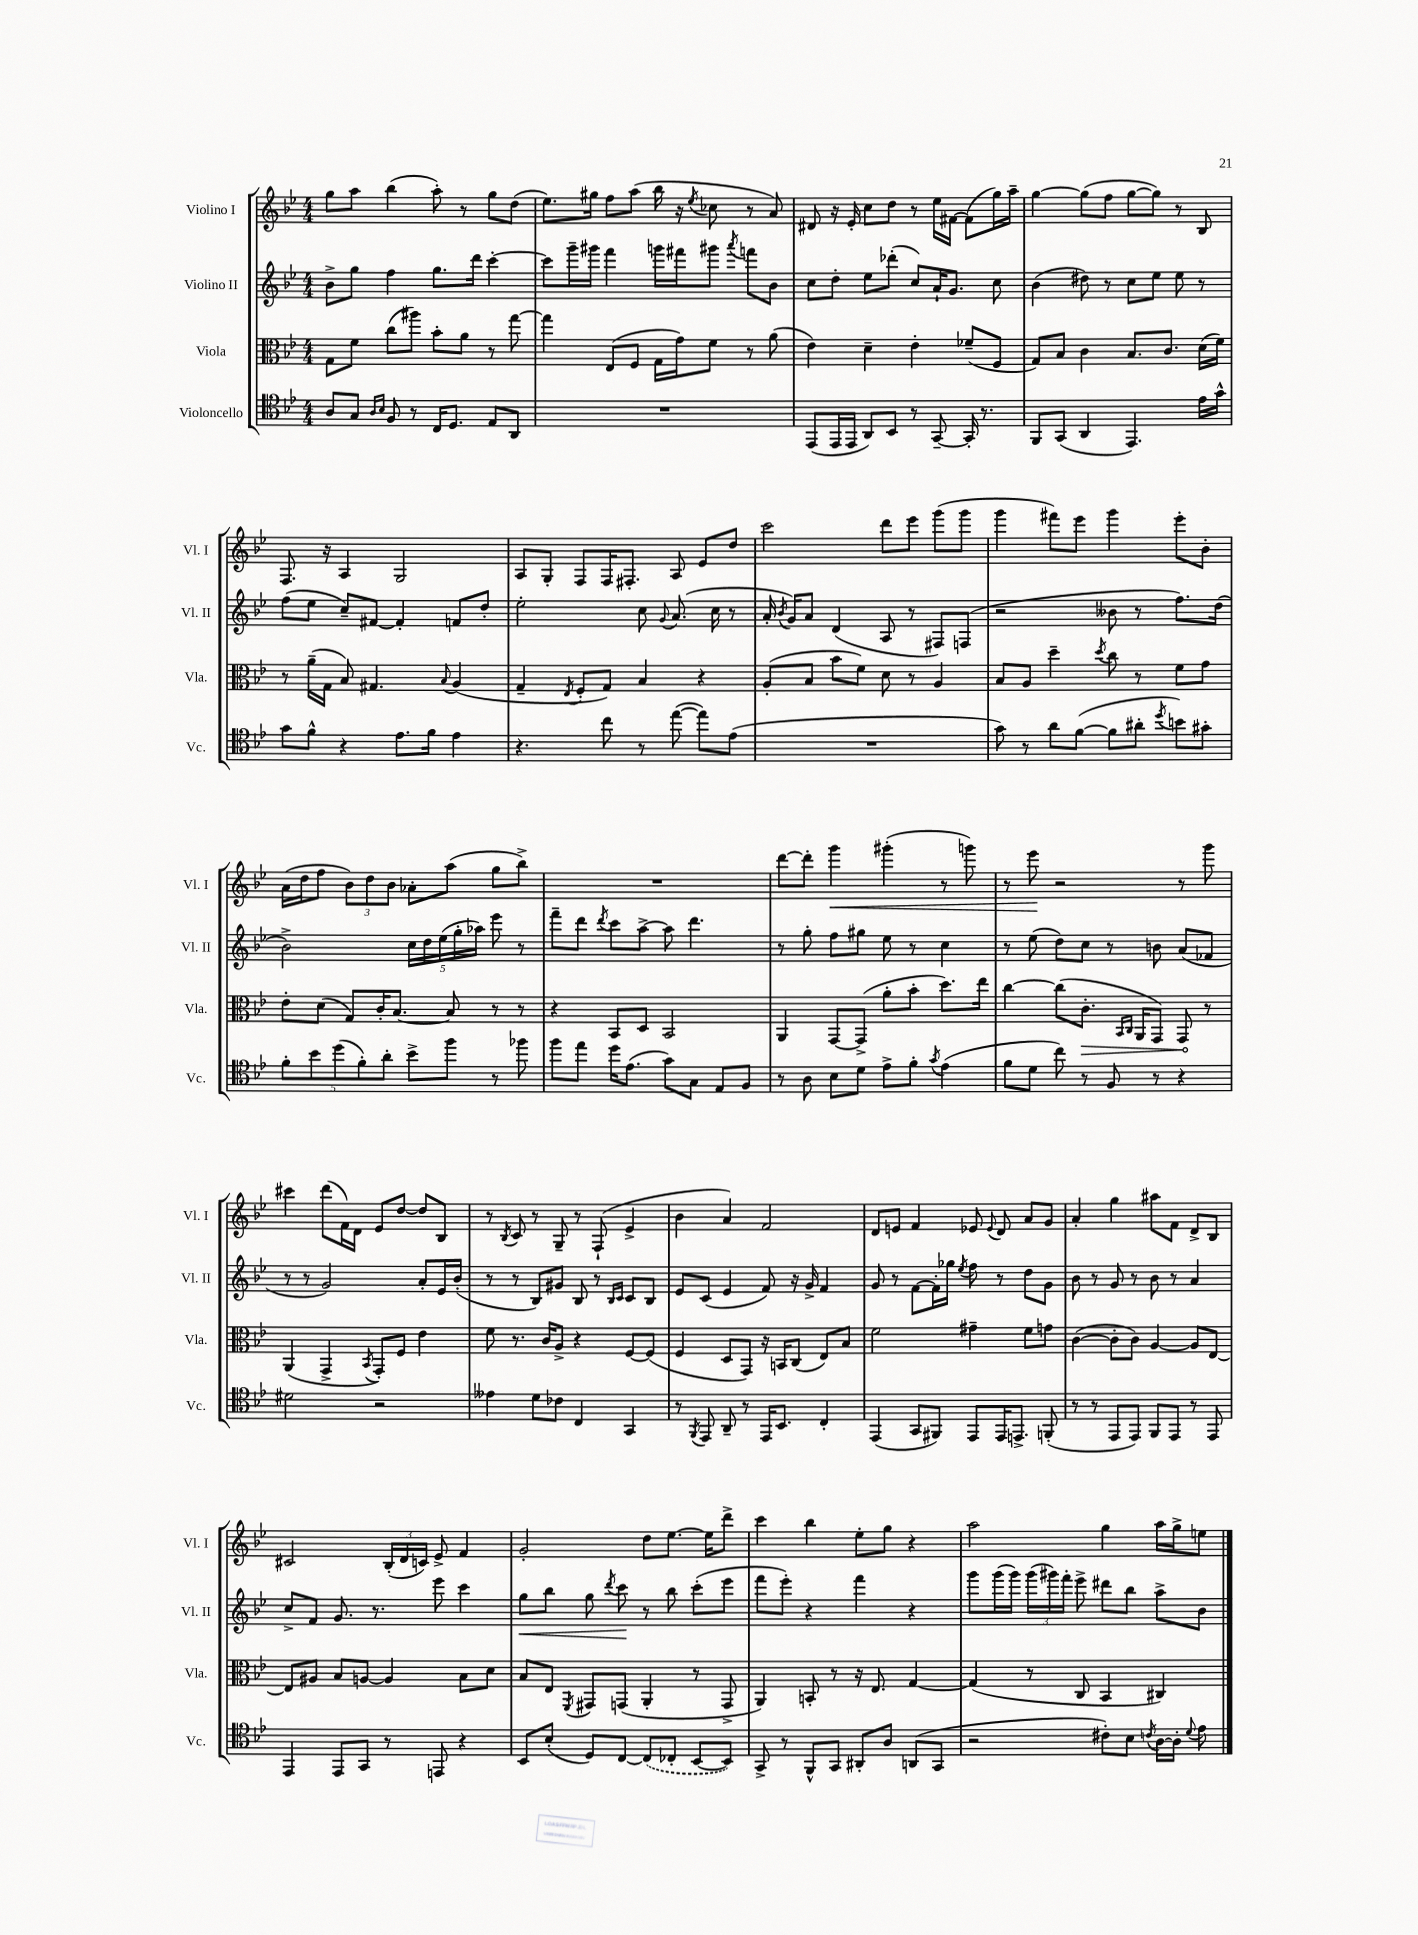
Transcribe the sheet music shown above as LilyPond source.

<<
\new StaffGroup <<
\new Staff = "s0" \with { instrumentName = "Violino I" shortInstrumentName = "Vl. I" } {
    \clef treble \key bes \major \numericTimeSignature \time 4/4
    \autoBeamOff g''8[ a''8] bes''4( a''8-.) r8 g''8[ d''8]( |
    ees''8.[) gis''16] f''8[ a''8]( bes''16 r16 \acciaccatura { ees''8 } ces''8 r8 a'8) |
    dis'8 r16 ees'16-. c''8[ d''8] r8 ees''16[ fis'16]~ fis'8[( g''16) a''16]-- |
    g''4~ g''8[( f''8] g''8[~ g''8]) r8 bes8 |
    f8. r16 a4 g2 |
    a8[ g8]-. f8[ f16 fis8.]-. a8 ees'8[ d''8] |
    c'''2 d'''8[ ees'''8] g'''8[( g'''8] |
    g'''4 fis'''8[) ees'''8] g'''4 ees'''8[-. bes'8]-. |
    a'16[( d''16 f''8] \tuplet 3/2 { bes'8[) d''8 bes'8] } aes'8[-. a''8]( g''8[ bes''8]->) |
    R1 |
    d'''8[~ d'''8]-. g'''4\< gis'''4-.( r8 g'''8) |
    r8 ees'''8\! r2 r8 g'''8 |
    cis'''4 d'''8[( f'16) d'16] ees'8[ d''8]~ d''8[ bes8] |
    r8 \acciaccatura { bes8 } c'8 r8 g8-- r8 f8-!( ees'4-> |
    bes'4 a'4) f'2 |
    d'8[ e'8] f'4 ees'8 \appoggiatura { ees'8 } d'8 a'8[ g'8] |
    a'4-. g''4 ais''8[ f'8] d'8[-> bes8] |
    cis'2 \tuplet 3/2 { bes16[-.( d'16 c'16]) } ees'8-> f'4 |
    g'2-. d''8[ ees''8.]~ ees''16[ d'''8]-> |
    c'''4 bes''4 ees''8[-. g''8] r4 |
    a''2 g''4 a''16[ g''16-> e''8] \bar "|." |
}
\new Staff = "s1" \with { instrumentName = "Violino II" shortInstrumentName = "Vl. II" } {
    \clef treble \key bes \major \numericTimeSignature \time 4/4
    \autoBeamOff bes'8[-> g''8] f''4 g''8.[ d'''16] c'''4~-. |
    c'''8[ g'''16-- gis'''16] f'''4 g'''16[ fis'''16 gis'''8] \acciaccatura { a'''8 } f'''8[ bes'8] |
    c''8[ d''8]-. ees''8[ des'''8]-.( c''8[) a'16-! g'8.] c''8 |
    bes'4( dis''8) r8 c''8[ ees''8] ees''8 r8 |
    f''8[( ees''8] c''8[--) fis'8]~ fis'4-. f'8[ d''8]-. |
    ees''2-. c''8 \appoggiatura { g'8 } a'8.( c''16 r8 |
    a'16-. \acciaccatura { bes'8 } g'16[) a'8] d'4( a8 r8 fis8[) f8]( |
    r2 beses'8 r8 f''8.[) d''16]( |
    bes'2->) \tuplet 5/4 { c''16[ d''16 ees''16( g''16-. aes''16]) } ees'''8 r8 |
    f'''8[-- d'''8] \acciaccatura { d'''8 } c'''8[ a''8]~-> a''8 d'''4. |
    r8 g''8-. f''8[ gis''8] ees''8 r8 c''4 |
    r8 ees''8( d''8[) c''8] r8 b'8 a'8[( fes'8] |
    r8 r8 g'2) a'8[-. ees'16 bes'16]-.( |
    r8 r8 bes8[) gis'8] bes8 r8 \grace { bes16[ c'16] } c'8[ bes8] |
    ees'8[ c'8]( ees'4 f'8) r16 g'16-> f'4 |
    g'8 r8 f'8[~ f'16-. ges''16] \acciaccatura { ees''8 } f''8 r8 d''8[ g'8] |
    bes'8 r8 g'8 r8 bes'8 r8 a'4 |
    c''8[-> f'8] g'8. r8. ees'''8 c'''4 |
    g''8[\< bes''8] g''8 \acciaccatura { d'''8 } c'''8\! r8 bes''8 c'''8[-.( ees'''8] |
    f'''8[ ees'''8]-.) r4 f'''4 r4 |
    g'''8[ g'''16( g'''16]) \tuplet 3/2 { g'''16[( gis'''16) f'''16]-. } ees'''8-> dis'''8[ bes''8] a''8[-> bes'8] \bar "|." |
}
\new Staff = "s2" \with { instrumentName = "Viola" shortInstrumentName = "Vla." } {
    \clef alto \key bes \major \numericTimeSignature \time 4/4
    \autoBeamOff g8[ f'8] c''8[( ais''8]) bes'8[-. a'8] r8 g''8~ |
    g''4 ees8[( f8] g16[ g'16) f'8] r8 a'8( |
    ees'4) d'4-- ees'4-. fes'8[--( f8] |
    g8[) bes8] c'4 bes8.[ c'8.] d'16[( f'16]) |
    r8 a'16[--( g16] bes8) gis4. \appoggiatura { bes8 } a4( |
    g4-- \acciaccatura { ees8 } f8[-. g8]) bes4 r4 |
    a8[-.( bes8] bes'8[ f'8]) d'8 r8 a4 |
    bes8[ a8] d''4-- \acciaccatura { d''8 } c''8 r8 f'8[ g'8] |
    ees'8[-. d'8]( g8[) c'16-. bes8.]~ bes8 r8 r8 |
    r4 bes,8[ d8] bes,2 |
    a,4 g,8[~ g,8]->( a'8[-. bes'8]-. d''8.[) ees''16] |
    c''4~ c''8[( \once \override Hairpin.circled-tip = ##t c'8.]-.\> \grace { bes,16[ c16] } a,16[ g,8]) g,8\! r8 |
    a,4( g,4-> \acciaccatura { bes,8 } g,8[-.) f8] ees'4 |
    f'8 r8. c'16[ a8]-> r4 f8[~ f8]( |
    f4 d8[ g,8]) r16 b,16[ c8]( ees8[) bes8] |
    f'2 gis'4-- f'8[ g'8] |
    c'4~( c'8[-. c'8]) a4~ a8[ ees8]~ |
    ees8[ ais8] bes8[ a8]~ a4 bes8[ d'8] |
    bes8[ ees8] \acciaccatura { f,8 } gis,8[ g,8]( a,4-. r8 g,8-> |
    a,4) b,8-. r8 r16 ees8. g4~ |
    g4( r8 c8 bes,4 cis4) \bar "|." |
}
\new Staff = "s3" \with { instrumentName = "Violoncello" shortInstrumentName = "Vc." } {
    \clef tenor \key bes \major \numericTimeSignature \time 4/4
    \autoBeamOff a8[ g8] \grace { a16[ bes16] } f8 r8 c16[ d8.] ees8[ a,8] |
    R1 |
    ees,8[( ees,16 ees,16] a,8[) bes,8] r8 g,8~-- g,16-. r8. |
    f,8[ g,8]( a,4 ees,4.) ees'16[ g'16]-^ |
    g'8[ f'8]-^ r4 ees'8.[ f'16] ees'4 |
    r4. c''8 r8 ees''8~( ees''8[) ees'8]( |
    R1 |
    g'8) r8 a'8[ f'8]~( f'8[ ais'8]-. \acciaccatura { d''8 } b'8[) gis'8]-. |
    \tuplet 5/4 { f'8[-. bes'8 d''8( f'8-.) a'8]-. } bes'8[-> f''8] r8 fes''8 |
    f''8[ ees''8] d''16[ ees'8.]( g'8[) g8] ees8[ f8] |
    r8 a8 bes8[ d'8] ees'8[-> f'8]-. \acciaccatura { g'8 } ees'4( |
    f'8[ d'8] c''8) r8 f8 r8 r4 |
    dis'2 r2 |
    eeses'4 d'8[ ces'8] c4 g,4 |
    r8 \acciaccatura { f,8 } ees,8 a,8-- r8 ees,16[ bes,8.] c4-. |
    ees,4( g,8[ fis,8]) ees,8[ ees,16 e,8.]-> f,8-.( |
    r8 r8 ees,8[ ees,8]) f,8[ ees,8] r8 ees,8 |
    ees,4 ees,8[ g,8] r8 e,8 r4 |
    bes,8[ bes8]-.( d8[) c8]~ \once \slurDashed c8[( ces8]-. bes,8[~ bes,8]) |
    g,8-> r8 f,8[-^ g,8] ais,8[-. a8] a,8[( g,8] |
    r2 cis'8[-.) bes8] \acciaccatura { c'8 } a16[~ a16]-. \appoggiatura { d'8 } ees'8 \bar "|." |
}
>>
>>
\layout { \context { \Score \remove "Bar_number_engraver" } }
